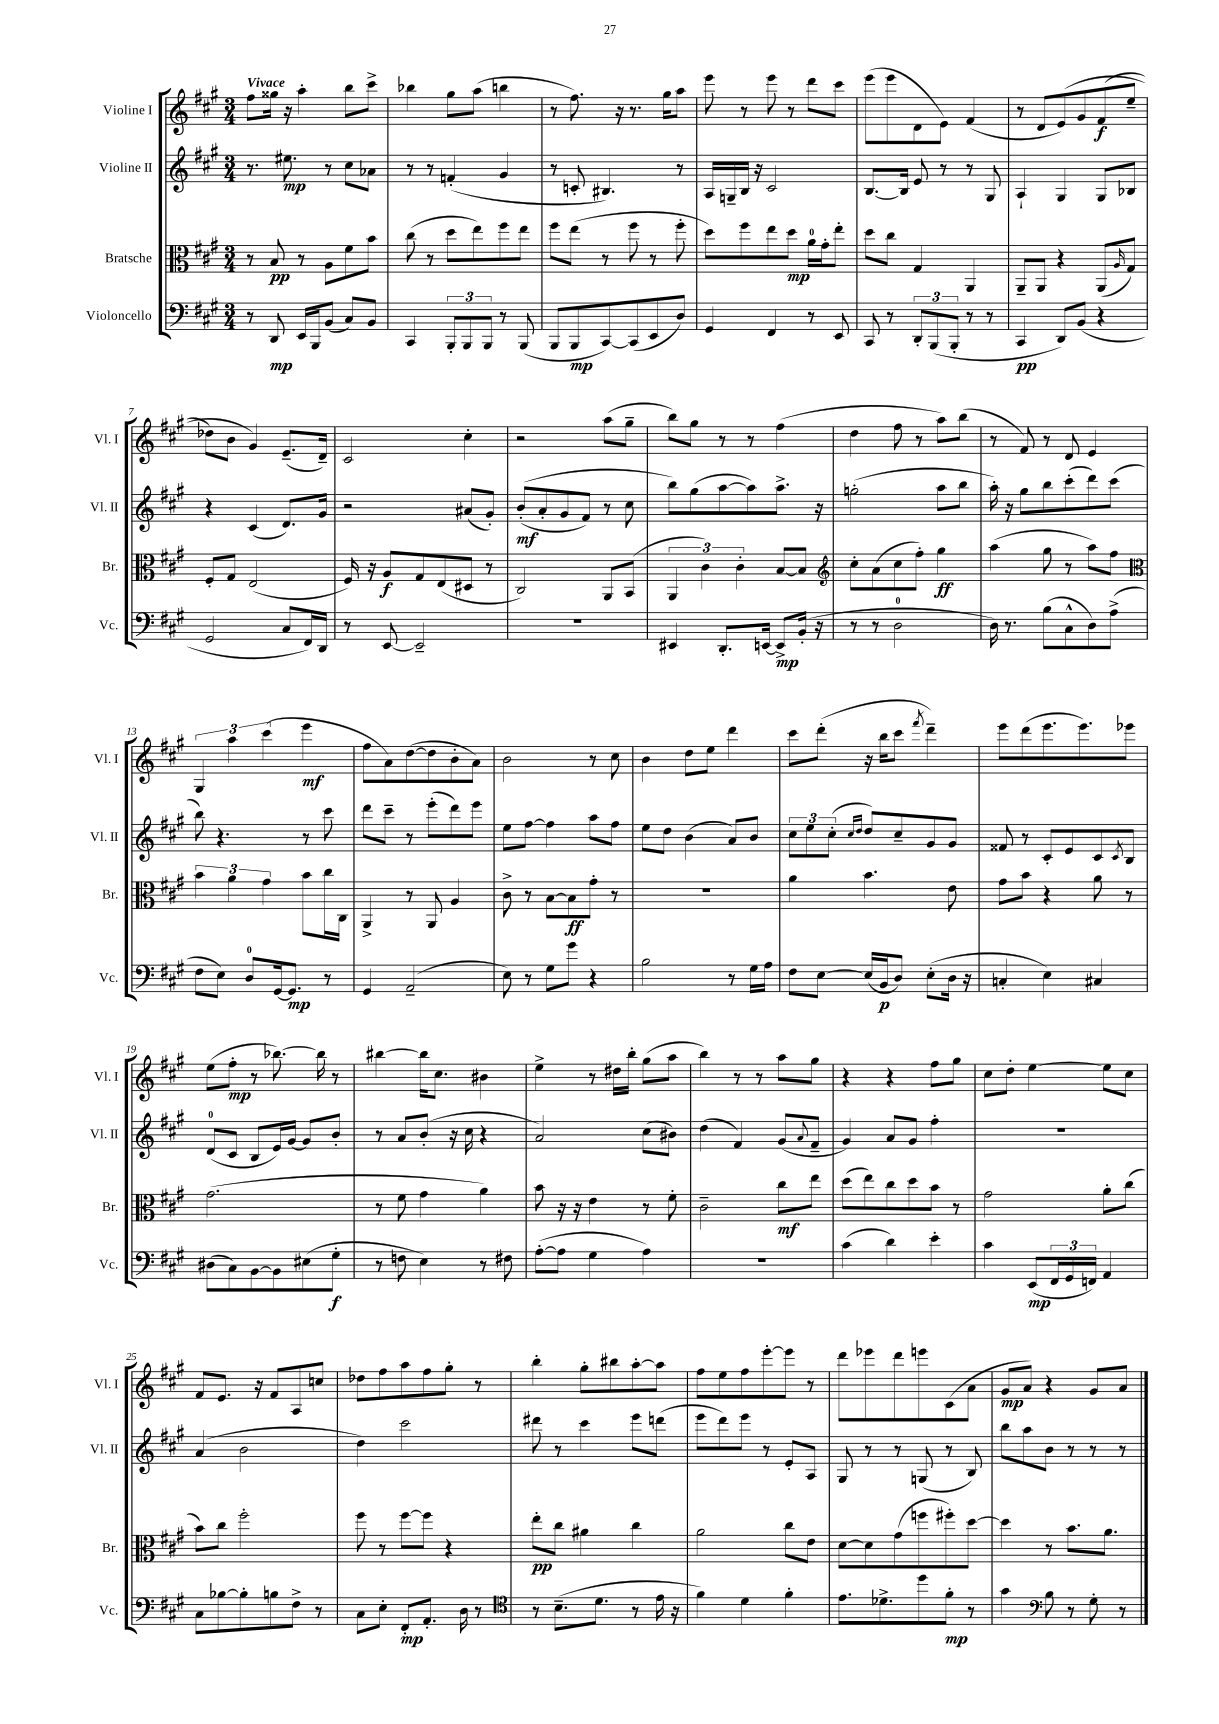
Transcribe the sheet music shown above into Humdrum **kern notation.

**kern	**kern	**kern	**kern
*staff4	*staff3	*staff2	*staff1
*clefF4	*clefC3	*clefG2	*clefG2
*k[f#c#g#]	*k[f#c#g#]	*k[f#c#g#]	*k[f#c#g#]
*M3/4	*M3/4	*M3/4	*M3/4
8r	8r	8.r	8ff#
8DD	8B	.	16gg##
.	.	8.ee#	16r
16EE	8r	.	4aa'
16BBB	.	.	.
(8BB	8A	8r	.
8C#)	8f#	8cc#	8bb
8BB	8b	8a-	8ccc#^
=	=	=	=
4CC#	(8cc#	8r	4bb-
.	8r	8r	.
12BBB'	8dd	(4f'	8gg#
12BBB	.	.	.
.	8ee)	.	(8aa
12BBB	.	.	.
8r	8ff#	4g#	4bb
(8BBB	8ee	.	.
=	=	=	=
8BBB	8ff#	8r	8r
8BBB	(8ee	8c'	8.ff#)
[8CC#)	8r	4.B#)	.
.	.	.	16r
(8CC#]	8ff#	.	8.r
8EE	8r	.	.
.	.	.	16gg#
8D)	8ff#'	8r	8aa
=	=	=	=
4GG#	8dd)	16A	8eee
.	.	16G~	.
.	8ff#	16B	8r
.	.	16r	.
4FF#	8ee	2c#	8eee
.	8dd	.	8r
8r	16a	.	8ddd
.	16g#'	.	.
8EE	8ee'	.	8ccc#
=	=	=	=
8CC#	8dd	[8.B	(8eee
8r	8cc#	.	8eee
.	.	16B]	.
12DD'	4G#	8e	8d
(12BBB	.	.	.
.	.	8r	8e)
12BBB'	.	.	.
8r	4AA	8r	(4f#
8r	.	8G#	.
=	=	=	=
4CC#	8AA~	4A`	8r
.	8AA	.	8d
8DD)	4r	4G#	&(8e)
(8BB	.	.	8g#
4r	(8AA	8G#	(8f#
.	16qqA	.	.
.	8G#)	8B-	8ee~
=	=	=	=
2GG#	8F#'	4r	8dd-)
.	8G#	.	8b
.	(2E	(4c#	4g#&)
8C#	.	8.d)	(8.e~
16FF#)	.	.	.
16DD	.	16g#	16d~)
=	=	=	=
8r	16F#)	2r	2c#
.	16r	.	.
[8EE	8A	.	.
2EE~]	8G#	.	.
.	(8E	.	.
.	8D#	(8a#	4cc#'
.	8r	8g#')	.
=	=	=	=
2.r	2C#)	&((8b'	2r
.	.	8a'	.
.	.	8g#	.
.	.	8f#)	.
.	8AA	8r	(8aa
.	(8BB	8cc#	8gg#~
=	=	=	=
4EE#	6AA	8bb&)	8bb)
.	.	(8gg#	8gg#
.	6c#)	.	.
8.DD'	.	[8aa	8r
.	6c#'	.	.
.	.	8aa])	8r
[16EE	.	.	.
8EE^]	[8B	8.aa^	(4ff#
(16BB'	8B]	.	.
16r	.	16r	.
=	=	=	=
*	*clefG2	*	*
8r	8cc#'	(2gg'	4dd
8r	(8a	.	.
2D	8cc#	.	8ff#
.	8ff#')	.	8r
.	4gg#	8aa	8aa)
.	.	8bb	(8bb
=	=	=	=
16D)	(4aa	16aa')	8r
8.r	.	16r	.
.	.	8gg#	8f#)
(8B	8gg#	8bb	8r
8C#^^	8r	(8ccc#'	8d
8D)	8aa)	8ddd)	4e
(8A^	8ff#	(8ccc#	.
=	=	=	=
*	*clefC3	*	*
8F#	6b	8bb)	6G#
8E)	.	4.r	.
.	6a	.	6aa
8D	.	.	.
.	6g#	.	(6ccc#
[16GG#	.	.	.
8.GG#]	.	.	.
.	8b	8r	4eee
8r	16cc#	8ccc#	.
.	16C#	.	.
=	=	=	=
4GG#	4AA^	8ddd	8ff#
.	.	8ccc#~	8a)
(2AA~	8r	8r	([8dd
.	8AA	(8eee'	8dd]
.	4A	8ddd)	8b'
.	.	8eee	8a)
=	=	=	=
8E)	8c#^	8ee	2b
8r	8r	[8ff#	.
8G#	[8B	4ff#]	.
8g#	8B]	.	.
4r	8g#'	8aa	8r
.	8r	8ff#	8cc#
=	=	=	=
2B	2.r	8ee	4b
.	.	8dd	.
.	.	(4b	8dd
.	.	.	8ee
8r	.	8a)	4ddd
16G#	.	8b	.
16A	.	.	.
=	=	=	=
8F#	4a	12cc#	8ccc#
.	.	12ee	.
[8E	.	.	(8ddd'
.	.	(12cc#'	.
.	.	16qqcc#	.
.	.	16qqdd	.
(16E]	4.b	8dd)	16r
16BB	.	.	16bb
8D)	.	8cc#~	8ccc#
.	.	.	8qfff#
(8E'	.	8g#	4ddd~)
16D	8e	8g#	.
16r	.	.	.
=	=	=	=
4C'	8g#	8f##	8eee
.	8b	8r	(8ddd
4E)	4r	8c#'	8.eee
.	.	8e	.
.	.	.	8.eee)
4C#	8a	8c#	.
.	.	8qc#	.
.	8r	8B	8eee-
=	=	=	=
(8D#	(2.g#	(8d	(8ee
8C#)	.	8c#	8ff#'
[8BB	.	8B	8r
8BB]	.	16e)	[8.bb-)
.	.	[16g#	.
(8E#	.	8g#]	.
.	.	.	16bb-]
8G#'	.	8b'	8r
=	=	=	=
8r	8r	8r	[4bb#
8F	8f#	8a	.
4E)	4g#	(8b'	16bb#]
.	.	.	8.cc#
.	.	16r	.
.	.	16cc#	.
8r	4a)	4r	4b#
8F#	.	.	.
=	=	=	=
([8A'	8b	2a)	4ee^
8A]	16r	.	.
.	16r	.	.
4G#	4e	.	8r
.	.	.	16dd#
.	.	.	16bb'
4A)	8r	(8cc#	(8gg#
.	8f#'	8b#)	8aa
=	=	=	=
2.r	2c#~	(4dd	4bb)
.	.	4f#)	8r
.	.	.	8r
.	8cc#	(8g#	8aa
.	.	8qqa	.
.	8ee	8f#~	8gg#
=	=	=	=
(4c#	(8dd	4g#)	4r
.	8ee)	.	.
4d)	8cc#	8a	4r
.	8dd	8g#	.
4e'	8b	4ff#'	8ff#
.	8r	.	8gg#
=	=	=	=
4c#	2g#	2.r	8cc#
.	.	.	8dd'
(8EE	.	.	[4ee
24FF#	.	.	.
24GG#	.	.	.
24FF)	.	.	.
4AA	8a'	.	8ee]
.	(8cc#	.	8cc#
=	=	=	=
8C#	8b)	(4a	8f#
[8B-	8cc#	.	8.e
8B-']	2ff#'	2b	.
.	.	.	16r
8B	.	.	8f#
8F#^	.	.	8A
8r	.	.	8cc
=	=	=	=
8C#	8ff#	4dd)	8dd-
8E'	8r	.	8ff#
8FF#'	[8ff#	2ccc#	8aa
8.AA'	8ff#]	.	8ff#
.	4r	.	8gg#'
16D	.	.	.
8r	.	.	8r
=	=	=	=
*clefC4	*	*	*
8r	8ee'	8ddd#	4bb'
(8.B~	8cc#	8r	.
.	4a#	4ccc#	8gg#'
8.d	.	.	.
.	.	.	8bb#
8r	4cc#	8eee	[8aa'
16e	.	(8ddd	8aa]
16r	.	.	.
=	=	=	=
4f#)	2a	8eee	8ff#
.	.	8ddd)	8ee
4d	.	8eee	8ff#
.	.	8r	[8eee'
4f#'	8cc#	8e'	8eee]
.	8e	8A	8r
=	=	=	=
8.e	[8d	8G#	8ddd
.	8d]	8r	8eee-
8.d-^	.	.	.
.	(8g#	8r	8ddd
8dd	8ff	(8G	8eee
8f#'	8ff#')	8r	(8c#
8r	[8dd	8B)	8a
=	=	=	=
4g#	4dd]	8bb	8g#
.	.	8aa	8a)
*clefF4	*	*	*
8B	8r	8b	4r
8r	8.b	8r	.
8G#'	.	8r	8g#
.	8.a	.	.
8r	.	8r	8a
==	==	==	==
*-	*-	*-	*-
